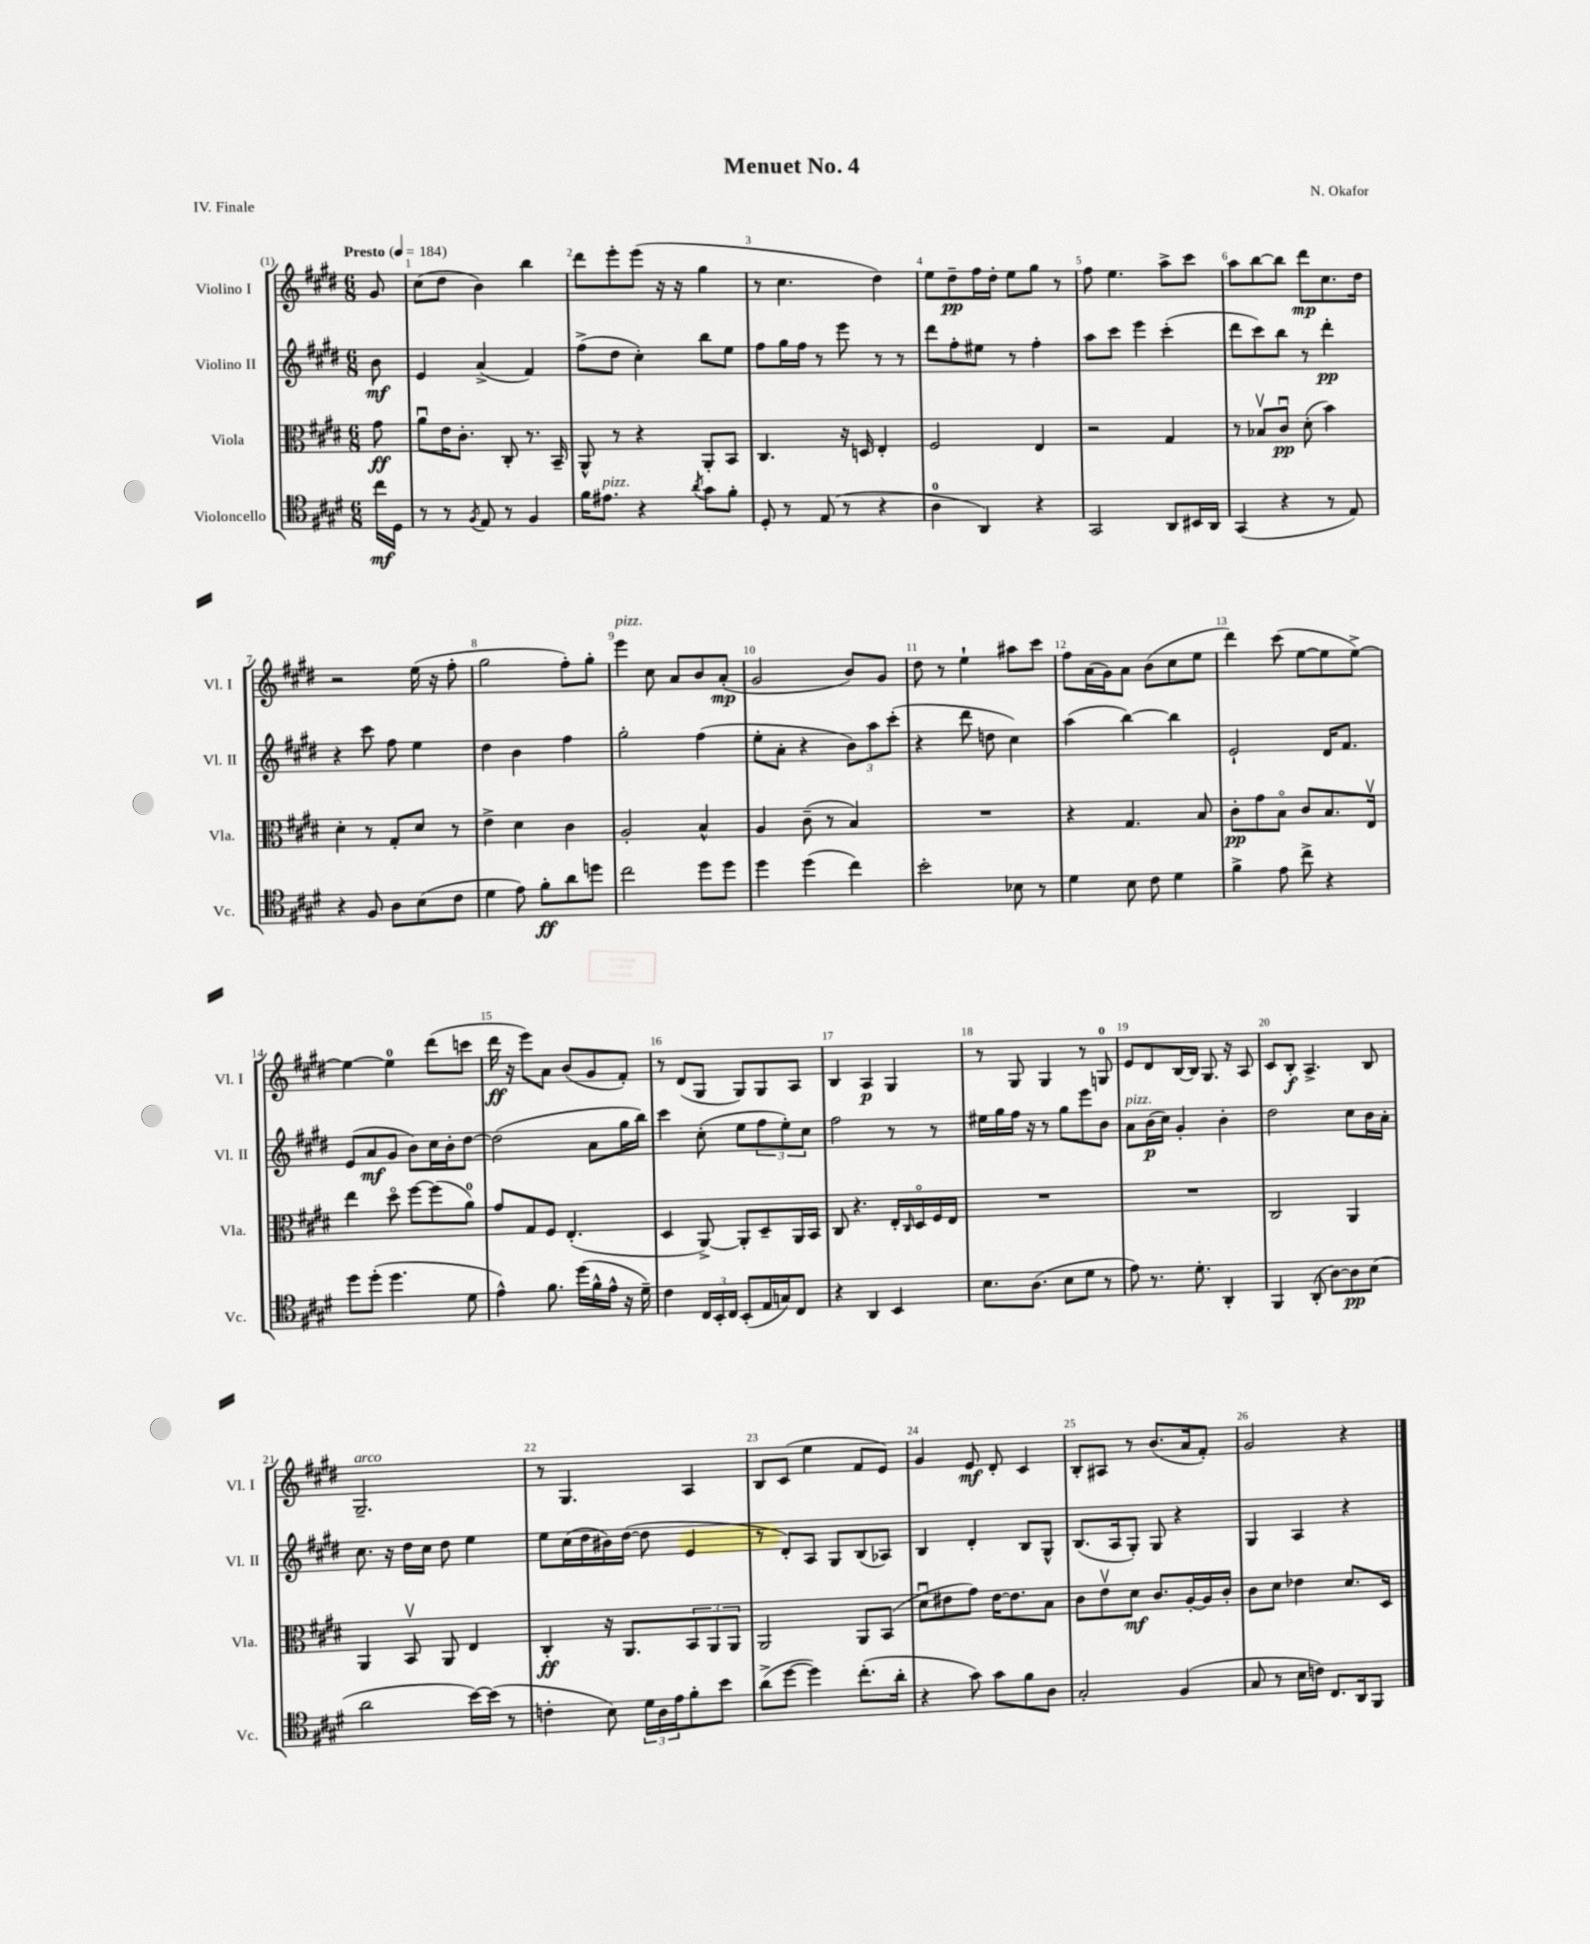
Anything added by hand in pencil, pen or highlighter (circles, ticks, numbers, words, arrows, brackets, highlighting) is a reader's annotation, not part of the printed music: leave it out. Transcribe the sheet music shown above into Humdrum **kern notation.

**kern	**kern	**kern	**kern
*staff4	*staff3	*staff2	*staff1
*clefC4	*clefC3	*clefG2	*clefG2
*k[f#c#g#d#]	*k[f#c#g#d#]	*k[f#c#g#d#]	*k[f#c#g#d#]
*M6/8	*M6/8	*M6/8	*M6/8
*MM184	*MM184	*MM184	*MM184
16cc#	8g#	8b	8g#
16D#	.	.	.
=	=	=	=
8r	8au	4e	(8cc#
8r	16e	.	8dd#
.	8.c#'	.	.
8qF#	.	.	.
8E	.	(4a^	4b)
8r	8C#'	.	.
4F#	8.r	4f#)	4bb
.	16BB~	.	.
=	=	=	=
16f#	8AA^^	(8ff#^	8ddd#
8.e#	.	.	.
.	8r	8dd#	8eee'
4r	4r	4cc#')	(8eee
.	.	.	16r
.	.	.	16r
8qa	.	.	.
8g#	8AA'	8bb	4gg#
8f#'	8BB	8ee	.
=	=	=	=
8D#'	4.C#	8ff#	8r
8r	.	16gg#	4.cc#
.	.	16ff#	.
(8E	.	8r	.
8r	16r	8eee	.
.	16D	.	.
4r	4E'	8r	4dd#)
.	.	8r	.
=	=	=	=
4A	2F#	8ddd#	8ee
.	.	8ff#'	8dd#~
4AA)	.	8ee#	16ff#
.	.	.	16dd#'
.	.	8r	8ee
4r	4E	4ff#'	8gg#
.	.	.	8r
=	=	=	=
2GG#	2r	8aa	8ff#
.	.	8ccc#	4.ee
.	.	4eee	.
8AA	4G#	(4ccc#'	8aa^
16BB#	.	.	8ccc#
16AA	.	.	.
=	=	=	=
(4GG#	8r	8ddd#	8aa
.	8B-v	8ccc#)	[8bb
4r	8c#u	8bb	8bb]
.	(8d#'	8r	8ddd#
8r	4b)	4ddd#'	8.cc#
8E)	.	.	.
.	.	.	16dd#
=	=	=	=
4r	4d#'	4r	2r
8F#	8r	8ccc#	.
8A	8G#'	8ff#	.
(8B	8d#	4ee	(16ee
.	.	.	16r
8c#	8r	.	8ff#'
=	=	=	=
4d#	4e^	4dd#	2gg#
8e)	4d#	4b	.
8f#'	.	.	.
8a	4c#	4ff#	8ff#')
8dd	.	.	8gg#'
=	=	=	=
2cc#	2A'	2gg#'	4eee
.	.	.	8cc#
.	.	.	8a
8dd#	4B^^	(4ff#	8b
8dd#	.	.	(8a'
=	=	=	=
4dd#	4A	8ee'	2g#
.	.	8a'	.
(4dd#	(8c#~	4r	.
.	8r	.	.
4cc#)	4B)	12b)	8b)
.	.	12aa	.
.	.	.	8g#
.	.	(12ccc#'	.
=	=	=	=
2b'	2.r	4r	8dd#
.	.	.	8r
.	.	8ddd#	4ee`
.	.	8dd	.
8B-	.	4cc#)	8aa#
8r	.	.	8ccc#
=	=	=	=
4d#	4r	(4aa	8ff#
.	.	.	(16a
.	.	.	16g#)
8B	4.G#	[4bb)	8a
8c#	.	.	(8b
4d#	.	4bb]	8cc#
.	8B	.	8ee
=	=	=	=
4f#^	8c#'	2e`	4ddd#)
.	8g#	.	.
8e	8Bo	.	(8ccc#
8cc#^	8c#	.	[8ee
4r	8.B	16d#	8ee]
.	.	8.f#	.
.	.	.	[8ee^)
.	16Ev	.	.
=	=	=	=
8dd#	4ee	(8e	4ee_
(8dd#'	.	8a	.
4.dd#	8dd#o	8g#	4ee]
.	[8ff#	8b)	.
.	(8ff#]	16cc#	(8ddd#
.	.	16b'	.
8d#	8a)	[8dd#	8ccc
=	=	=	=
4e^^)	8g#	(2dd#]	16ddd#
.	.	.	16r
.	8G#	.	8eee)
8.f#	8F#	.	8a
.	(4.E'	.	(8b
(16dd#	.	.	.
16f#^^	.	8a	8g#
16e^^	.	.	.
16r	.	16gg#	8f#')
16d#~)	.	16bb)	.
=	=	=	=
4c#	4D#	4ccc#	8r
.	.	.	(8d#
24C#	[8AA^)	(8cc#'	8G#
24BB'	.	.	.
24C#	.	.	.
(8BB'	8AA']	8ee	8G#)
16E	8D#~	12ff#	8G#
16G)	.	.	.
.	.	12ee')	.
8C#	16AA	.	8A
.	.	12cc#	.
.	16BB	.	.
=	=	=	=
4r	8C#	2ff#	4B
.	4.r	.	.
4AA	.	.	4A
4BB	16E'	8r	4G#
.	16qqC#	.	.
.	16D#o	.	.
.	16F#	8r	.
.	16E	.	.
=	=	=	=
8.B	2.r	16ee#	8r
.	.	16gg#	.
.	.	16ff#	8G#
(8.A	.	16r	.
.	.	8r	4G#
8B	.	8gg#	.
8d#	.	8eee	8r
8r	.	8b	8G
=	=	=	=
8e)	2.r	8a	8e
8.r	.	(16b	8d#
.	.	16cc#)	.
.	.	4g#'	[16B
8.d#'	.	.	16B]
.	.	.	8.G#
4AA'	.	4b'	.
.	.	.	16r
.	.	.	8A
=	=	=	=
4FF#	2C#	2dd#	8c#
.	.	.	8B'
(8AA'	.	.	4.A^
[8A)	.	.	.
8A]	4AA	8cc#	.
(8B	.	16b	8B
.	.	16a'	.
=	=	=	=
2a	4AA	8.cc#	2.G#~
.	.	16r	.
.	8BBv	16dd#	.
.	.	16cc#	.
.	8AA	8dd#	.
[16b)	4E	4ee	.
(16b]	.	.	.
8r	.	.	.
=	=	=	=
4c'	4C#'	8ee	8r
.	.	(16cc#	4.G#
.	.	16dd#	.
8B)	16r	16b#)	.
.	8.AA	([16dd#	.
24d#	.	8dd#]	.
24A	.	.	.
24e	.	.	.
8f#'	12BB	4e	4A
.	12AA	.	.
8b	.	.	.
.	12AA	.	.
=	=	=	=
(8a^	2AA	8r	8B
[8dd#	.	8d#')	(8c#
4dd#])	.	8A	4ee
.	.	8G#	.
(8.cc#'	8AA	(8B	8f#
.	(8BB	8A-)	8e)
16a'	.	.	.
=	=	=	=
4r	8d#u	4B	4g#
.	8e#	.	.
8g#)	8g#)	4d#'	8e
8g#	[16e#	.	8d#'
.	8.e#]	.	.
8f#	.	8B	4c#
8A	8B	8G#^^	.
=	=	=	=
2G#'	8c#	(8.B	8B'
.	8ev	.	8A#
.	.	16A	.
.	8d#	8G#')	8r
.	8.c#	8G#	(8.b
(4F#	.	4r	.
.	[16A'	.	16a
.	16A]	.	8f#')
.	16c#'	.	.
=	=	=	=
8G#	8c#	4G#	2g#
8r	8d#	.	.
16B	4e-	4A	.
16c)	.	.	.
8.C#	.	.	.
.	8.d#	4r	4r
16AA	.	.	.
8FF#	.	.	.
.	16D#	.	.
==	==	==	==
*-	*-	*-	*-
